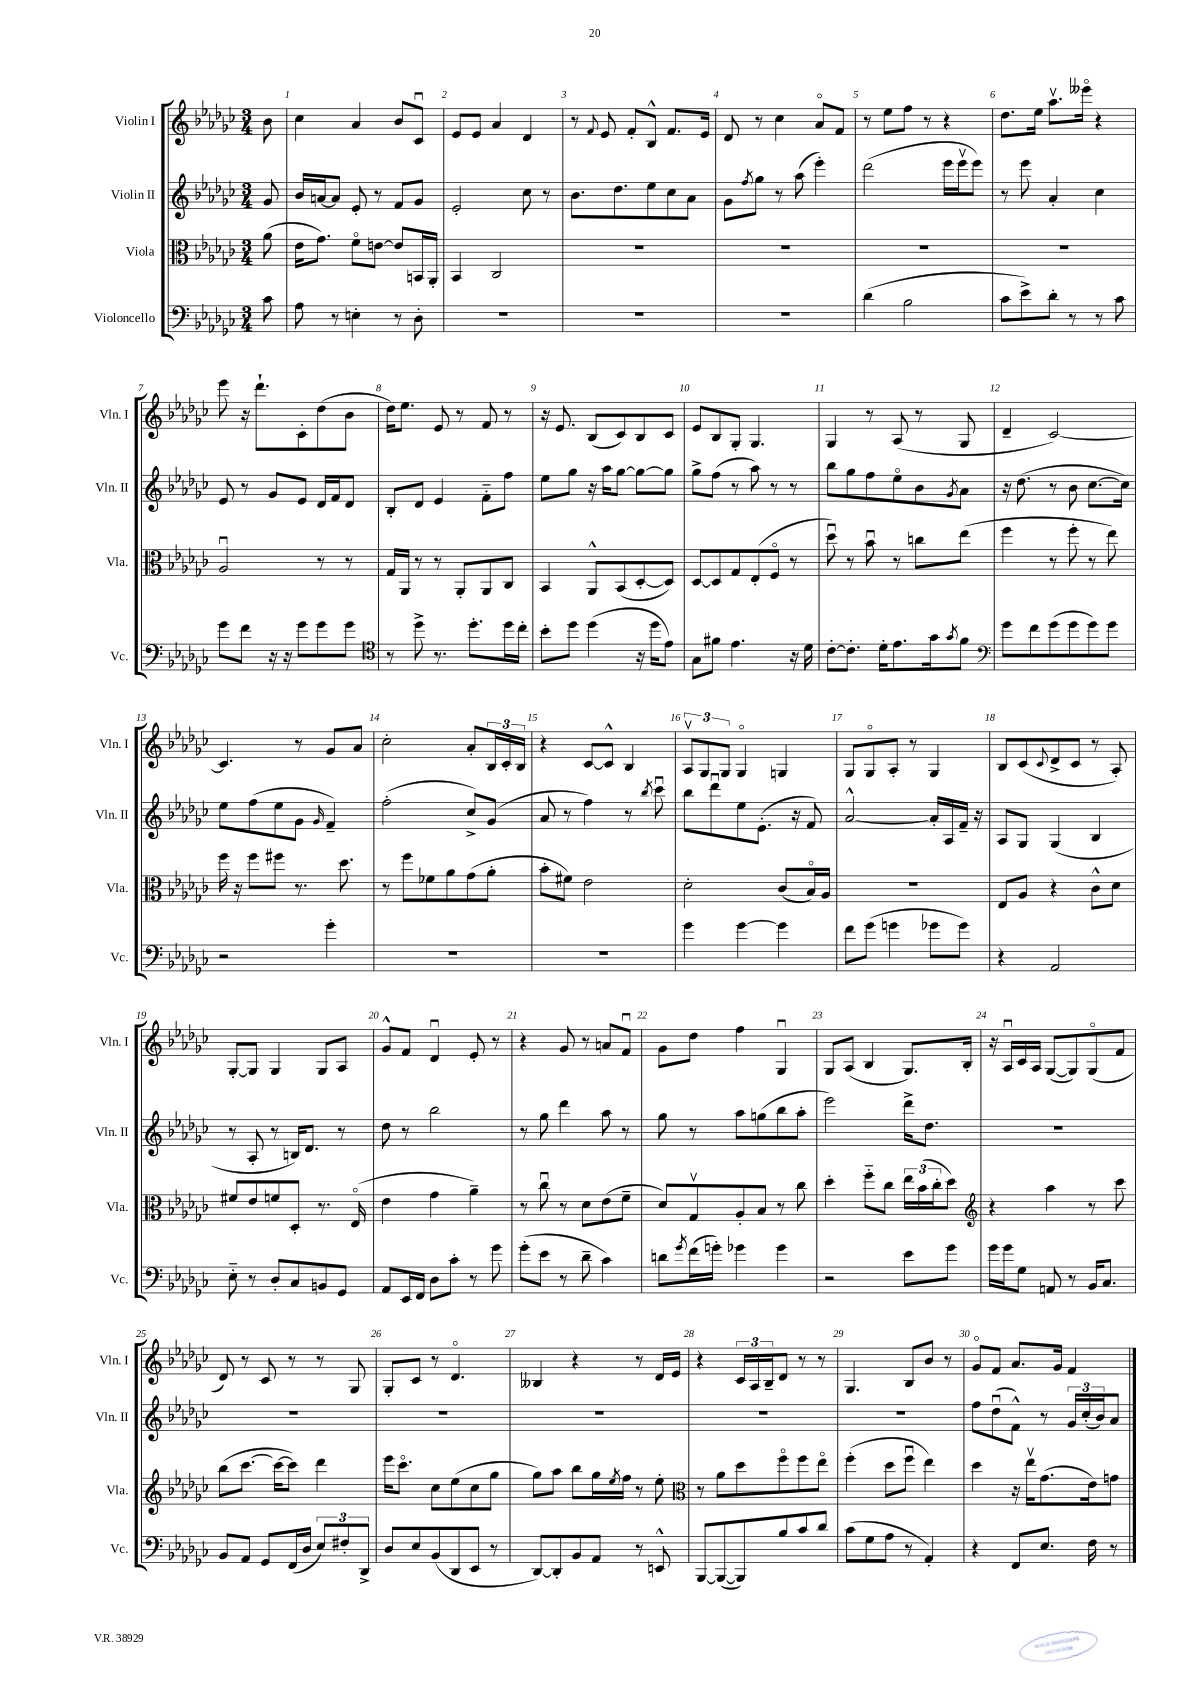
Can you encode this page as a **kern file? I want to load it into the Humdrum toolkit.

**kern	**kern	**kern	**kern
*staff4	*staff3	*staff2	*staff1
*clefF4	*clefC3	*clefG2	*clefG2
*k[b-e-a-d-g-c-]	*k[b-e-a-d-g-c-]	*k[b-e-a-d-g-c-]	*k[b-e-a-d-g-c-]
*M3/4	*M3/4	*M3/4	*M3/4
8c-	(8a-	8g-	8b-
=	=	=	=
8A-	16e-	16b-	4cc-
.	8.g-)	[16a	.
8r	.	8a]	.
4E'	8fo	8e-'	4a-
.	[8e	8r	.
8r	8e]	8f	8b-
8D-'	16BB	8g-	8c-u
.	16AA-'	.	.
=	=	=	=
2.r	4BB-	2e-'	8e-
.	.	.	8e-
.	2C-	.	4a-
.	.	8cc-	4d-
.	.	8r	.
=	=	=	=
2.r	2.r	8.b-	8r
.	.	.	8qqf
.	.	.	8e-
.	.	8.dd-	.
.	.	.	8f'
.	.	8ee-	8B-^^
.	.	8cc-	8.f
.	.	8a-	.
.	.	.	16e-
=	=	=	=
2.r	2.r	8g-	8d-
.	.	8qff	.
.	.	8gg-	8r
.	.	8r	4cc-
.	.	(8aa-	.
.	.	4eee-')	8a-o
.	.	.	8f
=	=	=	=
(4d-	2.r	(2ddd-	8r
.	.	.	8ee-
2B-	.	.	8ff
.	.	.	8r
.	.	16eee-	4r
.	.	16eee-v	.
.	.	8eee-)	.
=	=	=	=
8c-	2.r	8r	8.dd-
8e-^)	.	8eee-	.
.	.	.	16ee-
8d-'	.	4a-'	8.aa-v
8r	.	.	.
.	.	.	16eee--o
8r	.	4cc-	4r
8c-	.	.	.
=	=	=	=
8g-	2A-u	8e-	8eee-
8f	.	8r	16r
.	.	.	8.ddd-`
16r	.	8g-	.
16r	.	.	.
8g-	.	8e-	8c-'
8g-	8r	16d-	(8dd-
.	.	16f	.
8g-	8r	8d-	8b-
=	=	=	=
*clefC4	*	*	*
8r	16G-	8B-'	16dd-)
.	16AA-	.	8.ee-
8dd-^	8r	8d-	.
8.r	8r	4e-	8e-
.	8AA-'	.	8r
8.dd-'	.	.	.
.	8AA-	8f'~	8f
16dd-	8C-	8ff	8r
16cc-'	.	.	.
=	=	=	=
8b-'	4BB-	8ee-	16r
.	.	.	8.e-
8dd-	.	8gg-	.
(4dd-	8AA-^^	16r	(8B-
.	.	16aa-	.
.	(8BB-	[8gg-	8c-)
16r	[8D-'	8gg-_	8B-
16dd-	.	.	.
8e-)	8D-])	8gg-]	8c-
=	=	=	=
8G-	[8D-	8gg-^	8e-
8f#	8D-]	(8ff	8B-
4.e-	8G-	8r	8G-'
.	(8E-'	8aa-)	4.G-
.	8Fo	8r	.
16r	8r	8r	.
16d-	.	.	.
=	=	=	=
[8c-'	8dd-u)	8bb-	4G-
8.c-']	8r	8gg-	.
.	8b-u	8ff	8r
16d-'	.	.	.
8.e-	8r	8ee-o	(8A-
.	8cc	8b-	8r
16g-	.	.	.
8qg-	.	8qg-	.
8f	(8ee-	8a-	8G-
=	=	=	=
*clefF4	*	*	*
8g-	4ff	16r	4d-~
.	.	(8.dd-	.
8f	.	.	.
(8g-	8r	8r	[2c-)
8g-	8ff'	8b-	.
8g-)	8r	[8.cc-	.
8g-	8ee-)	.	.
.	.	16cc-])	.
=	=	=	=
2r	16ff	8ee-	4.c-]
.	16r	.	.
.	8ff	(8ff	.
.	8ff#	8ee-	.
.	8.r	8g-	8r
.	.	16qqg-	.
4g-'	.	4f~)	8g-
.	8.dd-	.	.
.	.	.	8a-
=	=	=	=
2.r	8r	(2ff'	2cc-'
.	8ff	.	.
.	8f-	.	.
.	8a-	.	.
.	(8g-	8cc-^)	8a-'
.	8a-'	(8g-	24B-
.	.	.	24c-'
.	.	.	24B-
=	=	=	=
2.r	8b-'	8a-	4r
.	8f#)	8r	.
.	2e-	4ff)	[8c-
.	.	.	8c-^^]
.	.	8r	4B-
.	.	8qbb-	.
.	.	8ccc-u	.
=	=	=	=
4g-	2d-'	8bb-	12A-v
.	.	.	12G-
.	.	8ddd-u	.
.	.	.	12G-
[4g-	.	8ee-	4G-o
.	.	(8.e-'	.
4g-]	(8c-	.	4G
.	.	16r	.
.	16B-o)	8f)	.
.	16A-	.	.
=	=	=	=
8f	2.r	[2a-^^	8G-
(8g-	.	.	8G-o
4g	.	.	8A-'
.	.	.	8r
8g-	.	16a-']	4G-
.	.	16A-	.
8g-)	.	16f~	.
.	.	16r	.
=	=	=	=
4r	8E-	8A-	8B-
.	8A-	8G-	(8c-
.	.	.	8qqc-
2AA-	4r	(4G-	8d-^
.	.	.	8c-
.	8c-^^	4B-	8r
.	8d-	.	8A-')
=	=	=	=
8E-'~	8f#	8r	[8G-'
8r	8e-	8A-'	8G-]
8D-'	8f	8r	4G-
8C-	8D-'	16B)	.
.	.	8.d-	.
8BB	8.r	.	8G-
8GG-	.	8r	8A-
.	(16E-o	.	.
=	=	=	=
8AA-	4e-	8dd-	8g-^^
16EE-	.	8r	8f
16FF	.	.	.
8D-	4g-	2bb-	4d-u
8c-'	.	.	.
8r	4a-~)	.	8e-'
8g-	.	.	8r
=	=	=	=
(8g-'	8r	8r	4r
8e-	8cc-u	8gg-	.
8r	8r	4ddd-	8g-
8d-~	8d-	.	8r
4c-)	(8e-	8aa-	8a
.	8f~	8r	8fu
=	=	=	=
8d	8d-)	8gg-	8g-
8qg-	.	.	.
(16f	8G-v	8r	8dd-
16g')	.	.	.
4g-	8A-'	8aa-	4ff
.	8B-	(8gg	.
4g-	8r	8bb-	4G-u
.	8cc-	8aa-'	.
=	=	=	=
2r	4dd-'	2eee-)	8G-
.	.	.	(8A-
.	8ff'~	.	4B-
.	8cc-	.	.
8e-	24ee-	16ddd-^	8.G-)
.	(24b-	.	.
.	.	8.dd-	.
.	24cc-'	.	.
8g-	8dd-)	.	.
.	.	.	16B-'
=	=	=	=
*	*clefG2	*	*
16g-	4r	2.r	16r
16g-	.	.	16A-u
8G-	.	.	16c-
.	.	.	16A-
8AA	4aa-	.	([8G-
8r	.	.	8G-])
16BB-	8r	.	(8G-o
8.C-	.	.	.
.	8ccc-	.	8f
=	=	=	=
8BB-	(8bb-	2.r	8d-)
8AA-	[8.ccc-	.	8r
8GG-	.	.	8c-
.	16ccc-_	.	.
(16FF	8ccc-])	.	8r
16D-	.	.	.
12E-)	4ddd-	.	8r
12F#'	.	.	.
.	.	.	8G-
12DD-^	.	.	.
=	=	=	=
8D-	16eee-	2.r	8G-'
.	8.ccc-o	.	.
8E-	.	.	8c-
(8BB-	8cc-	.	8r
8DD-	(8ee-	.	4.d-o
8EE-	8cc-	.	.
8r	8gg-	.	.
=	=	=	=
[8DD-)	8gg-)	2.r	4B--
8DD-']	8aa-	.	.
8BB-	8bb-	.	4r
8AA-	16gg-	.	.
.	8qee-	.	.
.	16ff	.	.
8r	8r	.	8r
8EE^^	8ee-'	.	16d-
.	.	.	16e-
=	=	=	=
*	*clefC3	*	*
[8BBB-	8r	2.r	4r
(8BBB-_	8a-	.	.
8BBB-])	8dd-	.	24c-
.	.	.	24A-
.	.	.	24B-~
8B-	8ffo	.	8d-
8c-	8ff	.	8r
8d-	8ee-o	.	8r
=	=	=	=
(8c-	(4ff'	2.r	4.G-
8G-	.	.	.
8A-	8dd-	.	.
8r	8ffu	.	8B-
4AA-')	4ee-)	.	8b-
.	.	.	8r
=	=	=	=
4r	4dd-	8ff	8g-o
.	.	(8dd-u	8f
8FF	16r	8f^^)	8.a-
.	16ee-v	.	.
8.E-	(8.g-	8r	.
.	.	.	16g-
.	.	24g-	4f
.	.	(24cc-'	.
16F	16e-)	.	.
.	.	24b-)	.
8r	8g	8a-	.
==	==	==	==
*-	*-	*-	*-
